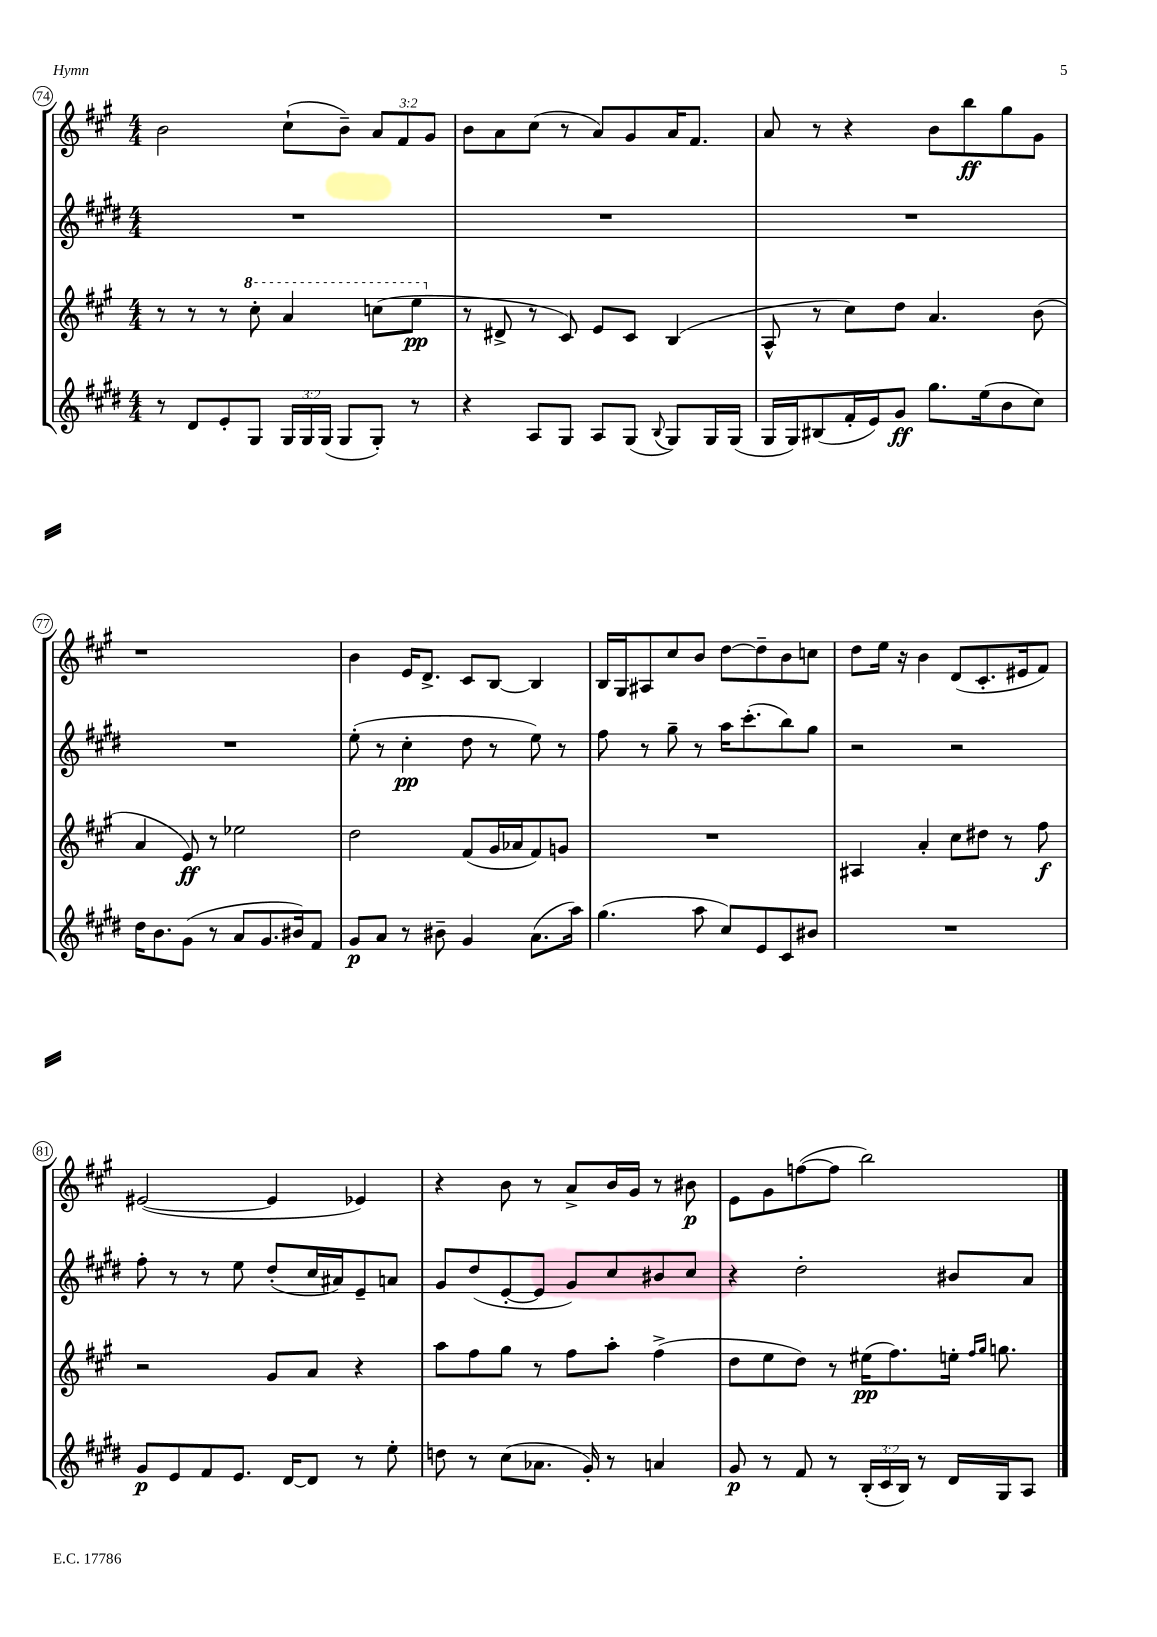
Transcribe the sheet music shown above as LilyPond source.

<<
\new StaffGroup <<
\new Staff = "s0" {
    \clef treble \key a \major \numericTimeSignature \time 4/4 \override Staff.TupletNumber.text = #tuplet-number::calc-fraction-text
    \autoBeamOff b'2 cis''8[-!( b'8]--) \tuplet 3/2 { a'8[ fis'8 gis'8] } |
    b'8[ a'8 cis''8]( r8 a'8[) gis'8 a'16 fis'8.] |
    a'8 r8 r4 b'8[ b''8\ff gis''8 gis'8] |
    r1 |
    b'4 e'16[ d'8.]-> cis'8[ b8]~ b4 |
    b16[ gis16 ais8 cis''8 b'8] d''8[~ d''8-- b'8 c''8] |
    d''8[ e''16] r16 b'4 d'8[( cis'8.-. eis'16 fis'8]) |
    eis'2~( eis'4 ees'4) |
    r4 b'8 r8 a'8[-> b'16 gis'16] r8 bis'8\p |
    e'8[ gis'8 f''8~( f''8] b''2) \bar "|." |
}
\new Staff = "s1" {
    \clef treble \key e \major \numericTimeSignature \time 4/4
    \autoBeamOff R1 |
    R1 |
    R1 |
    R1 |
    e''8-.( r8 cis''4-.\pp dis''8 r8 e''8) r8 |
    fis''8 r8 gis''8-- r8 a''16[ cis'''8.-.( b''8) gis''8] |
    r2 r2 |
    fis''8-. r8 r8 e''8 dis''8[-.( cis''16 ais'16) e'8-- a'8] |
    gis'8[ dis''8( e'8~-. e'8] gis'8[) cis''8 bis'8 cis''8] |
    r4 dis''2-. bis'8[ a'8] \bar "|." |
}
\new Staff = "s2" {
    \clef treble \key a \major \numericTimeSignature \time 4/4
    \autoBeamOff r8 r8 r8 \ottava #1 cis'''8-. a''4 c'''8[( e'''8]\pp \ottava #0 |
    r8 dis'8-> r8 cis'8) e'8[ cis'8] b4( |
    a8-^ r8 cis''8[) d''8] a'4. b'8( |
    a'4 e'8\ff) r8 ees''2 |
    d''2 fis'8[( gis'16 aes'16 fis'8) g'8] |
    R1 |
    ais4 a'4-. cis''8[ dis''8] r8 fis''8\f |
    r2 gis'8[ a'8] r4 |
    a''8[ fis''8 gis''8] r8 fis''8[ a''8]-. fis''4->( |
    d''8[ e''8 d''8]) r8 eis''16[\pp( fis''8.) e''16]-. \grace { fis''16[ gis''16] } g''8. \bar "|." |
}
\new Staff = "s3" {
    \clef treble \key e \major \numericTimeSignature \time 4/4 \override Staff.TupletNumber.text = #tuplet-number::calc-fraction-text
    \autoBeamOff r8 dis'8[ e'8-. gis8] \tuplet 3/2 { gis16[ gis16 gis16]( } gis8[ gis8]-.) r8 |
    r4 a8[ gis8] a8[ gis8]( \appoggiatura { b8 } gis8[) gis16 gis16]( |
    gis16[ gis16) bis8( fis'16-. e'16) gis'8]\ff gis''8.[ e''16( b'8 cis''8]) |
    dis''16[ b'8. gis'8]( r8 a'8[ gis'8. bis'16) fis'8] |
    gis'8[\p a'8] r8 bis'8-- gis'4 a'8.[( a''16]) |
    gis''4.( a''8 cis''8[) e'8 cis'8 bis'8] |
    R1 |
    gis'8[\p e'8 fis'8 e'8.] dis'16[~ dis'8] r8 e''8-. |
    d''8 r8 cis''8[( aes'8.] gis'16-.) r8 a'4 |
    gis'8\p r8 fis'8 r8 \tuplet 3/2 { b16[-.( cis'16 b16]) } r8 dis'16[ gis16 a8] \bar "|." |
}
>>
>>
\layout { \context { \Score currentBarNumber = #74 \override BarNumber.stencil = #(make-stencil-circler 0.1 0.3 ly:text-interface::print) } }
